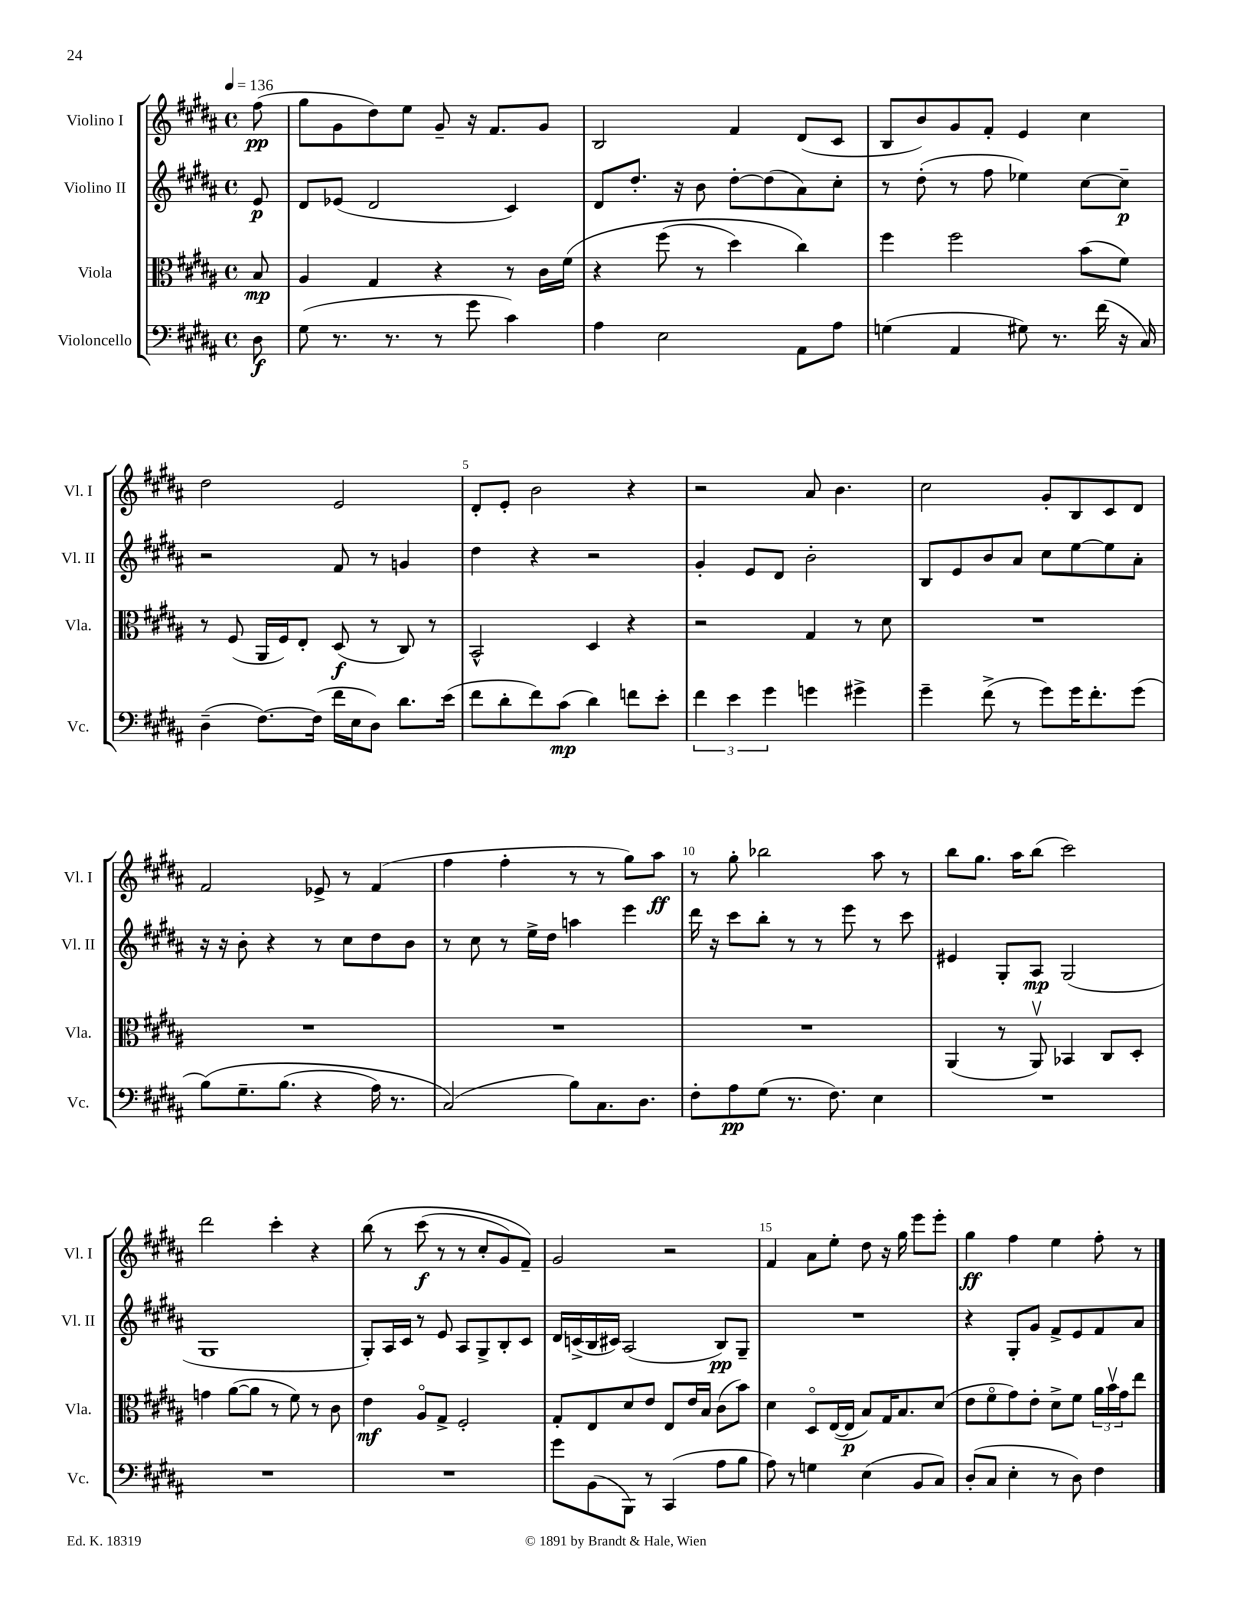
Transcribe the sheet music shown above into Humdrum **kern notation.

**kern	**kern	**kern	**kern
*staff4	*staff3	*staff2	*staff1
*clefF4	*clefC3	*clefG2	*clefG2
*k[f#c#g#d#a#]	*k[f#c#g#d#a#]	*k[f#c#g#d#a#]	*k[f#c#g#d#a#]
*M4/4	*M4/4	*M4/4	*M4/4
*met(c)	*met(c)	*met(c)	*met(c)
*MM136	*MM136	*MM136	*MM136
8D#\	8B/	8e/	(8ff#\
=	=	=	=
(8G#\	4A#/	8d#/L	8gg#\L
8.r	.	(8e-/J	8g#\
.	4G#/	2d#/	8dd#\)
8.r	.	.	.
.	.	.	8ee\J
8r	4r	.	8g#~/
8g#\	.	.	16r
.	.	.	8.f#/L
4c#\)	8r	4c#/)	.
.	16c#\LL	.	8g#/J
.	&(16f#\JJ	.	.
=	=	=	=
4A#\	4r	8d#/L	2B/
.	.	8.dd#'/J	.
2E\	(8ff#\	.	.
.	.	16r	.
.	8r	8b\	.
.	4dd#\)	[8dd#'\L	4f#/
.	.	(8dd#\]	.
8AA#\L	4cc#\&)	8a#\)	(8d#/L
8A#\J	.	8cc#'\J	8c#/J
=	=	=	=
(4G\	4ff#\	8r	8B/L
.	.	(8dd#'\	8b/)
4AA#/	2ff#\	8r	8g#/
.	.	8ff#\	8f#'/J
8G#\)	.	4ee-\)	4e/
8.r	.	.	.
.	(8b\L	[8cc#\L	4cc#\
(16f#\	.	.	.
16r	8f#\J)	8cc#~\]J	.
16C#/)	.	.	.
=	=	=	=
(4D#~\	8r	2r	2dd#\
.	(8F#/	.	.
[8.F#\L)	16AA#/LL	.	.
.	16F#/J)	.	.
.	8E'/J	.	.
(16F#\]Jk	.	.	.
16f#\LL	(8D#/	8f#/	2e/
16E\J	.	.	.
8D#\J)	8r	8r	.
8.d#\L	8C#/)	4g/	.
.	8r	.	.
(16e\Jk	.	.	.
=	=	=	=
8f#\L	2BB^^/	4dd#\	8d#'/L
8d#'\	.	.	8e'/J
8f#\)	.	4r	2b\
(8c#\J	.	.	.
4d#\)	4D#/	2r	.
8f\L	4r	.	4r
8e'\J	.	.	.
=	=	=	=
6f#\	2r	4g#'/	2r
6e\	.	.	.
.	.	8e/L	.
6g#\	.	.	.
.	.	8d#/J	.
4g\	4G#/	2b'\	8a#/
.	.	.	4.b\
4g#^\	8r	.	.
.	8d#\	.	.
=	=	=	=
4g#~\	1r	8B/L	2cc#\
.	.	8e/	.
(8f#^\	.	8b/	.
8r	.	8a#/J	.
8g#\L)	.	8cc#\L	8g#'/L
16g#\K	.	[8ee\	8B/
8.f#'\	.	.	.
.	.	8ee\]	8c#/
(8g#\J	.	8a#'\J	8d#/J
=	=	=	=
&(8B\L)	1r	16r	2f#/
.	.	16r	.
8.G#~\	.	8b'\	.
.	.	4r	.
(8.B\J	.	.	.
4r	.	8r	8e-^/
.	.	8cc#\L	8r
16A#\)	.	8dd#\	(4f#/
8.r	.	.	.
.	.	8b\J	.
=	=	=	=
(2C#/&)	1r	8r	4ff#\
.	.	8cc#\	.
.	.	8r	4ff#'\
.	.	16ee^\LL	.
.	.	16dd#\JJ	.
8B\L)	.	4aa\	8r
8.C#\	.	.	8r
.	.	4eee\	8gg#\L)
8.D#\J	.	.	.
.	.	.	8aa#\J
=	=	=	=
8F#'\L	1r	16ddd#\	8r
.	.	16r	.
8A#\	.	8ccc#\L	8gg#'\
(8G#\J	.	8bb'\J	2bb-\
8.r	.	8r	.
.	.	8r	.
8.F#\)	.	.	.
.	.	8eee\	.
4E\	.	8r	8aa#\
.	.	8ccc#\	8r
=	=	=	=
1r	(4AA#/	4e#/	8bb\L
.	.	.	8.gg#\J
.	8r	8G#'/L	.
.	.	.	16aa#\LK
.	8AA#v/)	8A#/J	(8bb\J
.	4BB-/	(2G#/	2ccc#\)
.	8C#/L	.	.
.	8D#'/J	.	.
=	=	=	=
1r	4g\	1G#	2ddd#\
.	([8a#\L	.	.
.	8a#\]J	.	.
.	8r	.	4ccc#'\
.	8f#\)	.	.
.	8r	.	4r
.	8c#\	.	.
=	=	=	=
1r	4e\	8G#'/L)	&(8bb\
.	.	16A#/L	8r
.	.	16c#/JJ	.
.	8A#o/L	8r	(8ccc#\
.	8G#^/J	8e/	8r
.	2F#'/	8A#/L	8r
.	.	8G#^/	8cc#'/L
.	.	8B'/	8g#/)
.	.	8c#/J	8f#~/J&)
=	=	=	=
8g#\L	8G#'/L	16d#/LL	2g#/
.	.	(16c^/	.
(8BB\	8E/	16B/	.
.	.	16c#/JJ)	.
8BBB\J)	8d#/	(2A#/	.
8r	8e/J	.	.
(4CC#/	8E/L	.	2r
.	16e/L	.	.
.	16B/JJ	.	.
8A#\L	(8c#\L	8B/L)	.
8B\J	8b\J)	8G#~/J	.
=	=	=	=
8A#\)	4d#\	1r	4f#/
8r	.	.	.
4G\	8D#o/L	.	8a#\L
.	([16E/L	.	8ee'\J
.	16E/]JJ	.	.
(4E\	8B/L)	.	8dd#\
.	16G#/K	.	16r
.	8.B/	.	16gg#\
8BB/L	.	.	8eee\L
8C#/J)	(8d#/J	.	8eee'\J
=	=	=	=
(8D#'/L	8e\L	4r	4gg#\
8C#/J	8f#o\	.	.
4E'\	8g#\)	8G#'/L	4ff#\
.	8e'\J	8g#/J	.
8r	8d#^\L	8f#^/L	4ee\
8D#\)	8f#\J	8e/	.
4F#\	24a#\LL	8f#/	8ff#'\
.	24bv\	.	.
.	24g#\J	.	.
.	8ee\J	8a#/J	8r
==	==	==	==
*-	*-	*-	*-
